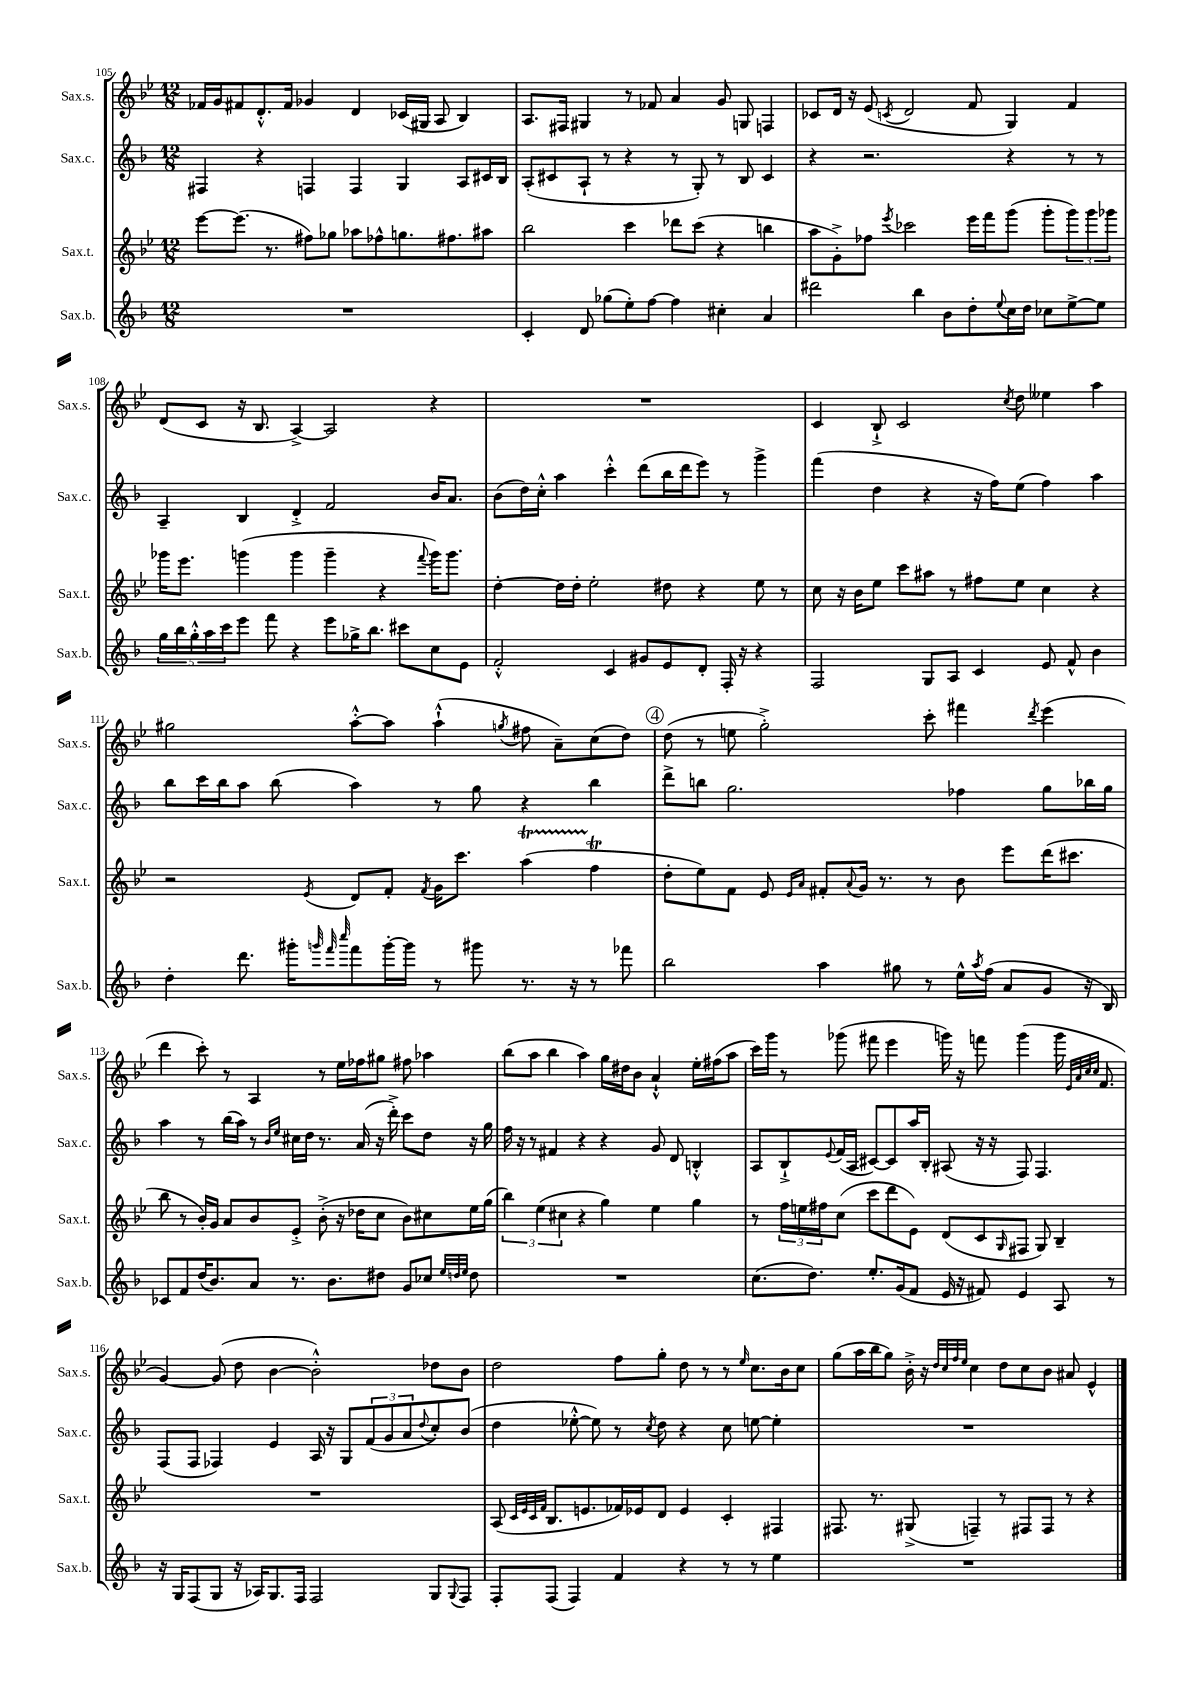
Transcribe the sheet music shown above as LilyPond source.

<<
\new StaffGroup <<
\new Staff = "s0" \with { instrumentName = "Sax.s." shortInstrumentName = "Sax.s." } {
    \clef treble \key bes \major \numericTimeSignature \time 12/8
    fes'16 g'16 fis'8 d'8.-.-^ fis'16 ges'4 d'4 ces'16( gis16 a8 bes4) |
    a8. fis16 gis4 r8 fes'8 a'4 g'8 g8 f4 |
    ces'8 d'16 r16 ees'8( \acciaccatura { c'8 } d'2 f'8 g4) f'4 |
    d'8( c'8 r16 bes8. a4~->) a2 r4 |
    R1. |
    c'4 bes8-!-> c'2 \acciaccatura { c''8 } d''8 eeses''4 a''4 |
    gis''2 a''8~-.-^ a''8 a''4-!-^( \acciaccatura { g''8 } fis''8 a'8--) c''8( d''8) |
    \mark \markup { \circle "4" } d''8( r8 e''8 g''2-.->) c'''8-. fis'''4 \acciaccatura { d'''8 } ees'''4( |
    d'''4 c'''8-.) r8 a4 r8 ees''16 fes''16 gis''8 fis''8 aes''4 |
    bes''8( a''8 bes''4 a''4) g''16 dis''16 bes'8 a'4-!-^ ees''16-. fis''16( a''8 |
    c'''16) g'''16 r8 ges'''8( fis'''8 ees'''4 g'''16) r16 f'''8 g'''4( g'''16 \grace { ees'32 a'32 c''32 c''32 } f'8. |
    g'4~) g'8( d''8 bes'4~ bes'2-.-^) des''8 bes'8 |
    d''2 f''8 g''8-. d''8 r8 r8 \grace { ees''16 } c''8. bes'16 c''8 |
    g''8( a''16 bes''16 g''8) bes'16-.-> r16 \grace { d''32 c''32 f''32 ees''32 } c''4 d''8 c''8 bes'8 ais'8 ees'4-^ \bar "|." |
}
\new Staff = "s1" \with { instrumentName = "Sax.c." shortInstrumentName = "Sax.c." } {
    \clef treble \key f \major \numericTimeSignature \time 12/8
    fis4 r4 f4 f4 g4 a8 cis'16 bes16 |
    a8-.( cis'8 a8-! r8 r4 r8 g8-.) r8 bes8 cis'4 |
    r4 r2. r4 r8 r8 |
    a4-- bes4 d'4-.-> f'2 bes'16 a'8. |
    bes'8( d''16) c''16-.-^ a''4 c'''4-.-^ d'''8( bes''16 d'''16 e'''8) r8 g'''4-> |
    f'''4( d''4 r4 r16 f''16) e''8( f''4) a''4 |
    bes''8 c'''16 bes''16 a''8 bes''8( a''4) r8 g''8 r4 bes''4 |
    \mark \markup { \circle "4" } d'''8-> b''8 g''2. fes''4 g''8 bes''16 g''16 |
    a''4 r8 bes''16( a''16) r8 \grace { bes'16 e''16 } cis''16 d''16 r8. a'16( r16 d'''16-.->) c'''8 d''8 r16 g''16 |
    f''16 r16 r8 fis'4 r4 r4 g'8 d'8 b4-.-^ |
    a8 bes8-!-> \appoggiatura { e'8 } f'16( a16 cis'8~) cis'8 a''16 bes16-. ais8( r16 r16 f8) f4. |
    f8( f8 fes4) e'4 a16 r16 g8 \tuplet 3/2 { f'8( g'8 a'8 } \appoggiatura { d''8 } c''8-.) bes'8( |
    d''4 ees''8~-.-^ ees''8) r8 \acciaccatura { c''8 } d''8 r4 c''8 e''8~ e''4-. |
    R1. \bar "|." |
}
\new Staff = "s2" \with { instrumentName = "Sax.t." shortInstrumentName = "Sax.t." } {
    \clef treble \key bes \major \numericTimeSignature \time 12/8
    ees'''8~ ees'''8.( r8. fis''8) ges''8 aes''8 fes''8-^ g''8. fis''8. ais''8 |
    bes''2 c'''4 des'''8 c'''8( r4 b''4 |
    a''8 g'8-.->) fes''8 \acciaccatura { ees'''8 } ces'''2 ees'''16 f'''16 g'''8( g'''8-. \tuplet 3/2 { g'''8) g'''8 ges'''8 } |
    ges'''16 ees'''8. g'''4( g'''4 g'''4-- r4 \appoggiatura { f'''8 } g'''16) g'''8. |
    d''4~-. d''16 d''16-. ees''2-. dis''8 r4 ees''8 r8 |
    c''8 r16 bes'16 ees''8 c'''8 ais''8 r8 fis''8 ees''8 c''4 r4 |
    r2 \acciaccatura { ees'8 } d'8 f'8-. \acciaccatura { f'8 } g'16 c'''8. a''4\startTrillSpan( f''4\trill\stopTrillSpan |
    \mark \markup { \circle "4" } d''8-. ees''8) f'8 ees'8 \grace { ees'16 a'16 } fis'8-. \appoggiatura { a'8 } g'16 r8. r8 bes'8 ees'''8 d'''16( cis'''8. |
    bes''8 r8 bes'16-.) g'16 a'8 bes'8 ees'8-.-> bes'8-.->( r16 des''16 c''8 bes'8) cis''8 ees''16 g''16( |
    \tuplet 3/2 { bes''4) ees''4( cis''4 } r4 g''4) ees''4 g''4 |
    r8 \tuplet 3/2 { f''16 e''16 fis''16 } c''8( c'''8 d'''8 ees'8) d'8( c'8 \grace { g16 } fis8 g8) bes4-- |
    R1. |
    a8( \grace { c'32 ees'32 c'32 f'32 } bes8. e'8. fes'16) ees'16 d'8 ees'4 c'4-. fis4 |
    fis8. r8. gis8->( f4--) r8 fis8 fis8 r8 r4 \bar "|." |
}
\new Staff = "s3" \with { instrumentName = "Sax.b." shortInstrumentName = "Sax.b." } {
    \clef treble \key f \major \numericTimeSignature \time 12/8
    R1. |
    c'4-. d'8 ges''8( e''8-.) f''8~ f''4 cis''4-. a'4 |
    dis'''2 bes''4 bes'8 d''8-. \appoggiatura { e''8 } c''16 d''16 ces''8 e''8~-> e''8 |
    \tuplet 5/4 { g''16 bes''16 g''16-.-^ a''16 c'''16 } e'''8 f'''8 r4 e'''8 ges''16-> bes''8. cis'''8 c''8 e'8 |
    f'2-.-^ c'4 gis'8 e'8 d'8-. f16-. r16 r4 |
    f2 g8 a8 c'4 e'8 f'8-^ bes'4 |
    d''4-. d'''8. gis'''16-. \grace { g'''32 f'''32 c''''32 } f'''8 g'''16~-. g'''16 r8 gis'''8 r8. r16 r8 fes'''8 |
    \mark \markup { \circle "4" } bes''2 a''4 gis''8 r8 e''16-^ \acciaccatura { a''8 } f''16( a'8 g'8 r16 bes16) |
    ces'8 f'8 d''16( bes'8.) a'8 r8. bes'8. dis''8 g'8 ces''8 \grace { e''32 d''32 e''32 } d''8 |
    R1. |
    c''8.( d''8.) e''8.-. g'16( f'8 e'16 r16 fis'8) e'4 a8 r8 |
    r16 g16 f8( g8 r16 aes16) g8. f16 f2 g8 \appoggiatura { g8 } f8 |
    f8-. f8( f4) f'4 r4 r8 r8 e''4 |
    R1. \bar "|." |
}
>>
>>
\layout { \context { \Score currentBarNumber = #105 } }
